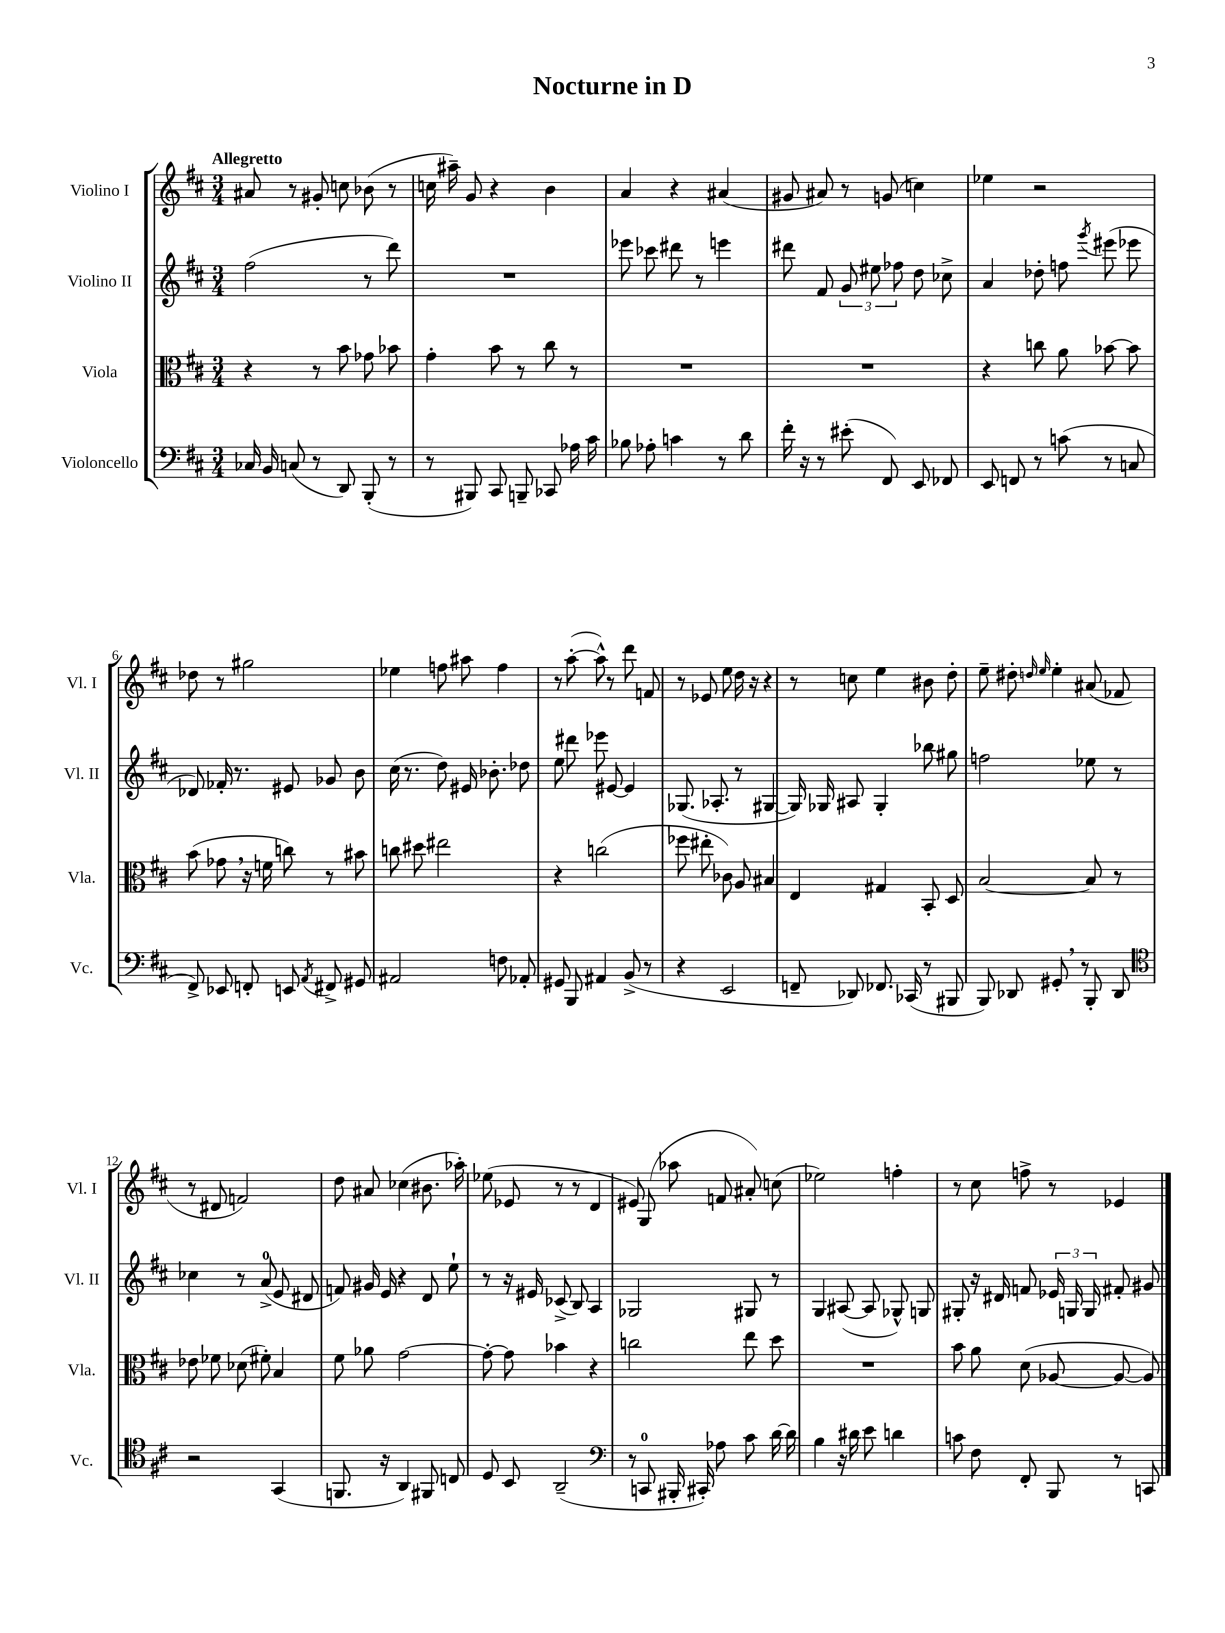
\header { title = "Nocturne in D" }
<<
\new StaffGroup <<
\new Staff = "s0" \with { instrumentName = "Violino I" shortInstrumentName = "Vl. I" } {
    \clef treble \key d \major \numericTimeSignature \time 3/4 \tempo "Allegretto"
    \autoBeamOff ais'8 r8 gis'8-. c''8 bes'8( r8 |
    c''16 ais''16--) g'8 r4 b'4 |
    a'4 r4 ais'4( |
    gis'8 ais'8) r8 g'8( c''4) |
    ees''4 r2 |
    des''8 r8 gis''2 |
    ees''4 f''8 ais''8 f''4 |
    r8 a''8~-.( a''8-^) r8 d'''8 f'8 |
    r8 ees'8 e''8 d''16 r16 r4 |
    r8 c''8 e''4 bis'8 d''8-. |
    e''8-- dis''8-. \grace { d''16 e''16 } e''4-. ais'8( fes'8 |
    r8 dis'8 f'2) |
    d''8 ais'8 ces''4( bis'8. aes''16-.) |
    ees''8( ees'8 r8 r8 d'4 |
    eis'8) g8( aes''8 f'8 ais'8-.) c''8( |
    ees''2) f''4-. |
    r8 cis''8 f''8-> r8 ees'4 \bar "|." |
}
\new Staff = "s1" \with { instrumentName = "Violino II" shortInstrumentName = "Vl. II" } {
    \clef treble \key d \major \numericTimeSignature \time 3/4
    \autoBeamOff fis''2( r8 d'''8) |
    R2. |
    ees'''8 ces'''8 dis'''8 r8 e'''4 |
    dis'''8 fis'8 \tuplet 3/2 { g'8 eis''8 fes''8 } d''8 ces''8-> |
    a'4 des''8-. f''8 \acciaccatura { g'''8 } eis'''8( ees'''8 |
    des'8) fes'16-. r8. eis'8 ges'8 b'8 |
    cis''16( r8. d''8) eis'16 bes'8.-. des''8 |
    e''8 dis'''8 ees'''8 eis'8~ eis'4 |
    ges8.( aes8.-. r8 gis4~ |
    gis16) ges16 ais8 ges4-. bes''8 gis''8 |
    f''2 ees''8 r8 |
    ces''4 r8 a'8-0->( e'8 dis'8 |
    f'8) gis'16 e'16 r4 d'8 e''8-! |
    r8 r16 eis'16 ces'8->( b8) a4 |
    ges2 gis8 r8 |
    g4 ais8~( ais8 ges8-^) g8 |
    gis8-. r16 dis'16 f'8 \tuplet 3/2 { ees'16 g16 g16 } fis'8-. gis'8 \bar "|." |
}
\new Staff = "s2" \with { instrumentName = "Viola" shortInstrumentName = "Vla." } {
    \clef alto \key d \major \numericTimeSignature \time 3/4
    \autoBeamOff r4 r8 b'8 ges'8 bes'8 |
    g'4-. b'8 r8 cis''8 r8 |
    R2. |
    R2. |
    r4 c''8 a'8 bes'8~ bes'8 |
    b'8( ges'8 \breathe r16 f'16 c''8) r8 bis'8 |
    c''8 dis''8 eis''2 |
    r4 c''2( |
    fes''8 eis''8-. ces'8) a8 bis4 |
    e4 gis4 b,8-. d8 |
    b2~ b8 r8 |
    ees'8 fes'8 des'8( fis'8-.) b4 |
    fis'8 aes'8 g'2~ |
    g'8~-. g'8 bes'4 r4 |
    c''2 e''8 d''8 |
    R2. |
    b'8 a'8 d'8( aes8~ aes8~ aes8) \bar "|." |
}
\new Staff = "s3" \with { instrumentName = "Violoncello" shortInstrumentName = "Vc." } {
    \clef bass \key d \major \numericTimeSignature \time 3/4
    \autoBeamOff ces16 b,16 c8( r8 d,8) b,,8-.( r8 |
    r8 bis,,8) cis,8 b,,8-- ces,8 aes16 cis'16 |
    bes8 aes8-. c'4 r8 d'8 |
    fis'16-. r16 r8 eis'8-.( fis,8) e,8 fes,8 |
    e,8 f,8 r8 c'8( r8 c8 |
    fis,8->) ees,8 f,8-. e,8 \acciaccatura { a,8 } fis,8-> gis,8 |
    ais,2 f8 aes,8-. |
    gis,8 b,,8 ais,4 b,8->( r8 |
    r4 e,2 |
    f,8-- des,8) fes,8. ces,16( r8 bis,,8 |
    b,,8) des,8 gis,8-. \breathe r8 b,,8-. des,8 |
    \clef tenor r2 g,4( |
    f,8. r16 a,4) fis,8 c8 |
    d8 b,8 a,2--( |
    \clef bass r8 c,8-0 bis,,16-. cis,16-.) aes8 cis'8 d'16~ d'16 |
    b4 r16 dis'16 e'8 d'4 |
    c'8 fis8 fis,8-. b,,8 r8 c,8 \bar "|." |
}
>>
>>
